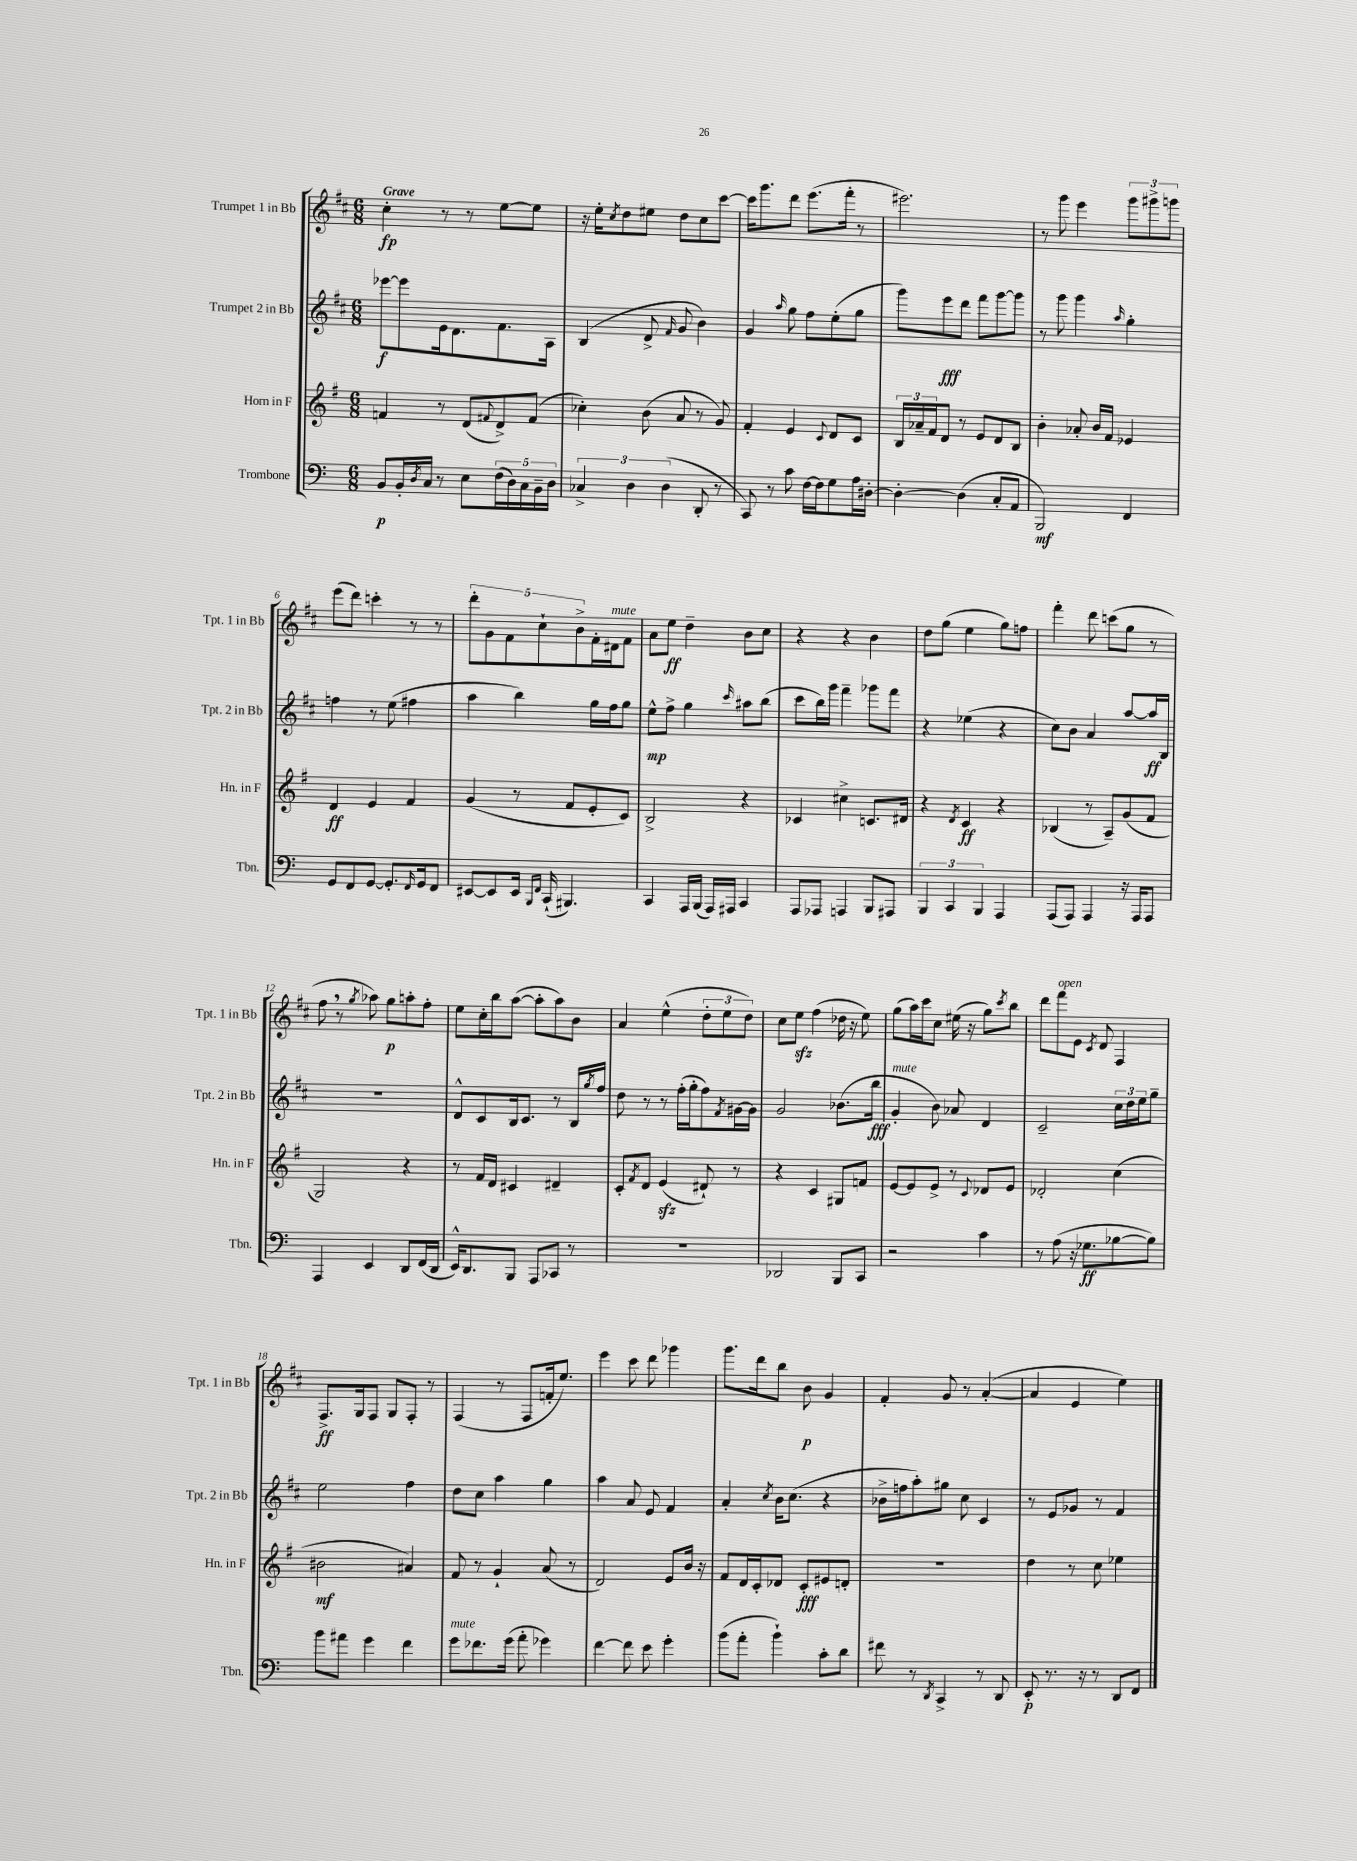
<<
\new StaffGroup <<
\new Staff = "s0" \with { instrumentName = "Trumpet 1 in Bb" shortInstrumentName = "Tpt. 1 in Bb" } {
    \clef treble \key d \major \numericTimeSignature \time 6/8 \tempo "Grave"
    cis''4-.\fp r8 r8 e''8~ e''8 |
    r16 e''16-. \acciaccatura { cis''8 } d''8 eis''8 d''8 cis''8 cis'''8~ |
    cis'''16 g'''8. d'''8 e'''8.( fis'''16-. r8 |
    eis'''2.) |
    r8 g'''8 e'''4 \tuplet 3/2 { g'''8 gis'''8-> g'''8 } |
    e'''8( d'''8) c'''4-. r8 r8 |
    \tuplet 5/4 { d'''8-. g'8 fis'8 cis''8-! b'8-> } fis'16-. dis'16^\markup { \italic "mute" } fis'8 |
    a'8 e''8\ff d''4-- b'8 cis''8 |
    r4 r4 b'4 |
    d''8 g''8( e''4 g''8) f''8 |
    fis'''4-. d'''8 c'''8( g''8 r8 |
    fis''8 \breathe r8 \acciaccatura { g''8 } aes''8) g''8\p a''8-. fis''8-. |
    e''8 cis''16-. b''16 a''8~( a''8-. a''8) b'8 |
    a'4 e''4-^( \tuplet 3/2 { d''8-. e''8 d''8) } |
    cis''8 e''8\sfz fis''4( des''16 r16 e''8) |
    g''8( a''16) cis'''16 cis''8 eis''16( r16 g''8) \acciaccatura { cis'''8 } b''8 |
    d'''8 fis'''8^\markup { \italic "open" } e'8 \acciaccatura { cis'8 } d'8 fis4 |
    fis8.->\ff g16 fis8 g8 fis8-. r8 |
    fis4( r8 fis8 f'16-. e''8.) |
    e'''4 cis'''8 d'''8 ges'''4 |
    g'''8. d'''16 b''8 b'8\p g'4 |
    fis'4-. g'8 r8 a'4~-.( |
    a'4 e'4 e''4) \bar "|." |
}
\new Staff = "s1" \with { instrumentName = "Trumpet 2 in Bb" shortInstrumentName = "Tpt. 2 in Bb" } {
    \clef treble \key d \major \numericTimeSignature \time 6/8
    ees'''8~\f ees'''8 e'16 d'8. fis'8. a16 |
    b4( d'8-> \grace { fis'16 } g'8 b'4) |
    g'4 \grace { a''16 } g''8 fis''8 e''8-.( g''8 |
    g'''8) e'''8\fff d'''8 fis'''8 g'''8~ g'''8 |
    r8 g'''8 g'''4 \grace { a''16 } g''4-. |
    f''4 r8 e''8( fis''4 |
    a''4 b''4) g''16 fis''16 g''8 |
    e''8-^\mp fis''8-> g''4 \grace { cis'''16 } ais''8 b''8( |
    cis'''8 b''16) g'''16 fis'''4-- ges'''8 fis'''8 |
    r4 ees''4( r4 |
    cis''8) b'8 a'4 a''8~ a''16\ff b16 |
    R2. |
    d'8-^ cis'8 b16 cis'8. r8 b16 \acciaccatura { g''8 } fis''16 |
    d''8 r8 r8 fis''16-.( g''16-. fis''8) \acciaccatura { fis'8 } gis'16~ gis'16 |
    g'2 bes'8.( b''16\fff |
    g'4-.^\markup { \italic "mute" } b'8) aes'8 d'4 |
    cis'2-- \tuplet 3/2 { cis''16 d''16 e''16 } g''8-- |
    e''2 fis''4 |
    d''8 cis''8 a''4 g''4 |
    a''4 a'8 e'8 fis'4 |
    a'4-. \acciaccatura { cis''8 } b'16 cis''8.( r4 |
    bes'16-> f''16 a''8-.) gis''8 cis''8 cis'4 |
    r8 e'8 ges'8 r8 fis'4 \bar "|." |
}
\new Staff = "s2" \with { instrumentName = "Horn in F" shortInstrumentName = "Hn. in F" } {
    \clef treble \key g \major \numericTimeSignature \time 6/8
    f'4 r8 d'8( \appoggiatura { fis'8 } d'8->) fis'8( |
    ces''4-.) b'8( a'8 r8 g'8) |
    fis'4-. e'4 \appoggiatura { c'8 } d'8 c'8 |
    \tuplet 3/2 { b16 aes'16-- fis'16 } d'8 r8 e'8 d'8 b8 |
    b'4-. aes'8-. b'16 fis'16 ees'4 |
    d'4\ff e'4 fis'4 |
    g'4( r8 fis'8 e'8-. c'8) |
    b2-> r4 |
    ces'4 cis''4-> c'8. dis'16 |
    r4 \acciaccatura { d'8 } c'4\ff r4 |
    bes4( r8 a8--) g'8( fis'8 |
    g2) r4 |
    r8 fis'16 d'16 cis'4 dis'4-- |
    c'8-. \acciaccatura { fis'8 } d'8 e'4\sfz( dis'8-!) r8 |
    r4 c'4 gis8 f'8 |
    e'8~ e'8 e'8-> r8 \appoggiatura { c'8 } des'8 e'8 |
    des'2-. c''4( |
    bis'2\mf ais'4) |
    fis'8 r8 g'4-! a'8( r8 |
    d'2) e'8 b'16 r16 |
    fis'8 d'16 c'16-. des'8 c'8-.\fff eis'8 d'8-. |
    R2. |
    d''4 r8 c''8 ees''4 \bar "|." |
}
\new Staff = "s3" \with { instrumentName = "Trombone" shortInstrumentName = "Tbn." } {
    \clef bass \key c \major \numericTimeSignature \time 6/8
    b,8\p b,16-. \acciaccatura { d8 } c16 r8 e8 \tuplet 5/4 { f16( d16) c16 b,16-- d16 } |
    \tuplet 3/2 { ces4-> d4 d4( } d,8-. r8 |
    c,8) r8 c'8 f16~ f16 g8 a16 dis16~-. |
    dis4~-. dis4( c8-. a,8 |
    b,,2\mf) f,4 |
    g,8 f,8 g,8~ g,8.-. \grace { f,16 } g,16 f,8 |
    eis,8~ eis,8 eis,16 \grace { b,,16 f,16 } c,16-!( bis,,4.) |
    c,4 a,,16 b,,16( a,,16) ais,,16 c,4 |
    a,,8 aes,,8 a,,4 b,,8 ais,,8 |
    \tuplet 3/2 { b,,4 c,4 b,,4 } a,,4 |
    a,,8( a,,8) a,,4 r16 a,,16 a,,8 |
    a,,4 e,4 d,8 f,16( d,16 |
    e,16-^) d,8. b,,8 a,,8 ces,8 r8 |
    R2. |
    des,2 b,,8 c,8 |
    r2 c'4 |
    r8 a8( r16 ges8.\ff bes8~ bes8) |
    b'8 ais'8 g'4 f'4 |
    g'8^\markup { \italic "mute" } fes'8. g'16( a'8-. ges'4) |
    f'4~ f'8 e'8 g'4-. |
    b'8( a'8-. b'4-!) c'8-. d'8 |
    fis'8 r8 \acciaccatura { d,8 } c,4-> r8 d,8 |
    e,8-.\p r8. r16 r8 d,8 f,8 \bar "|." |
}
>>
>>
